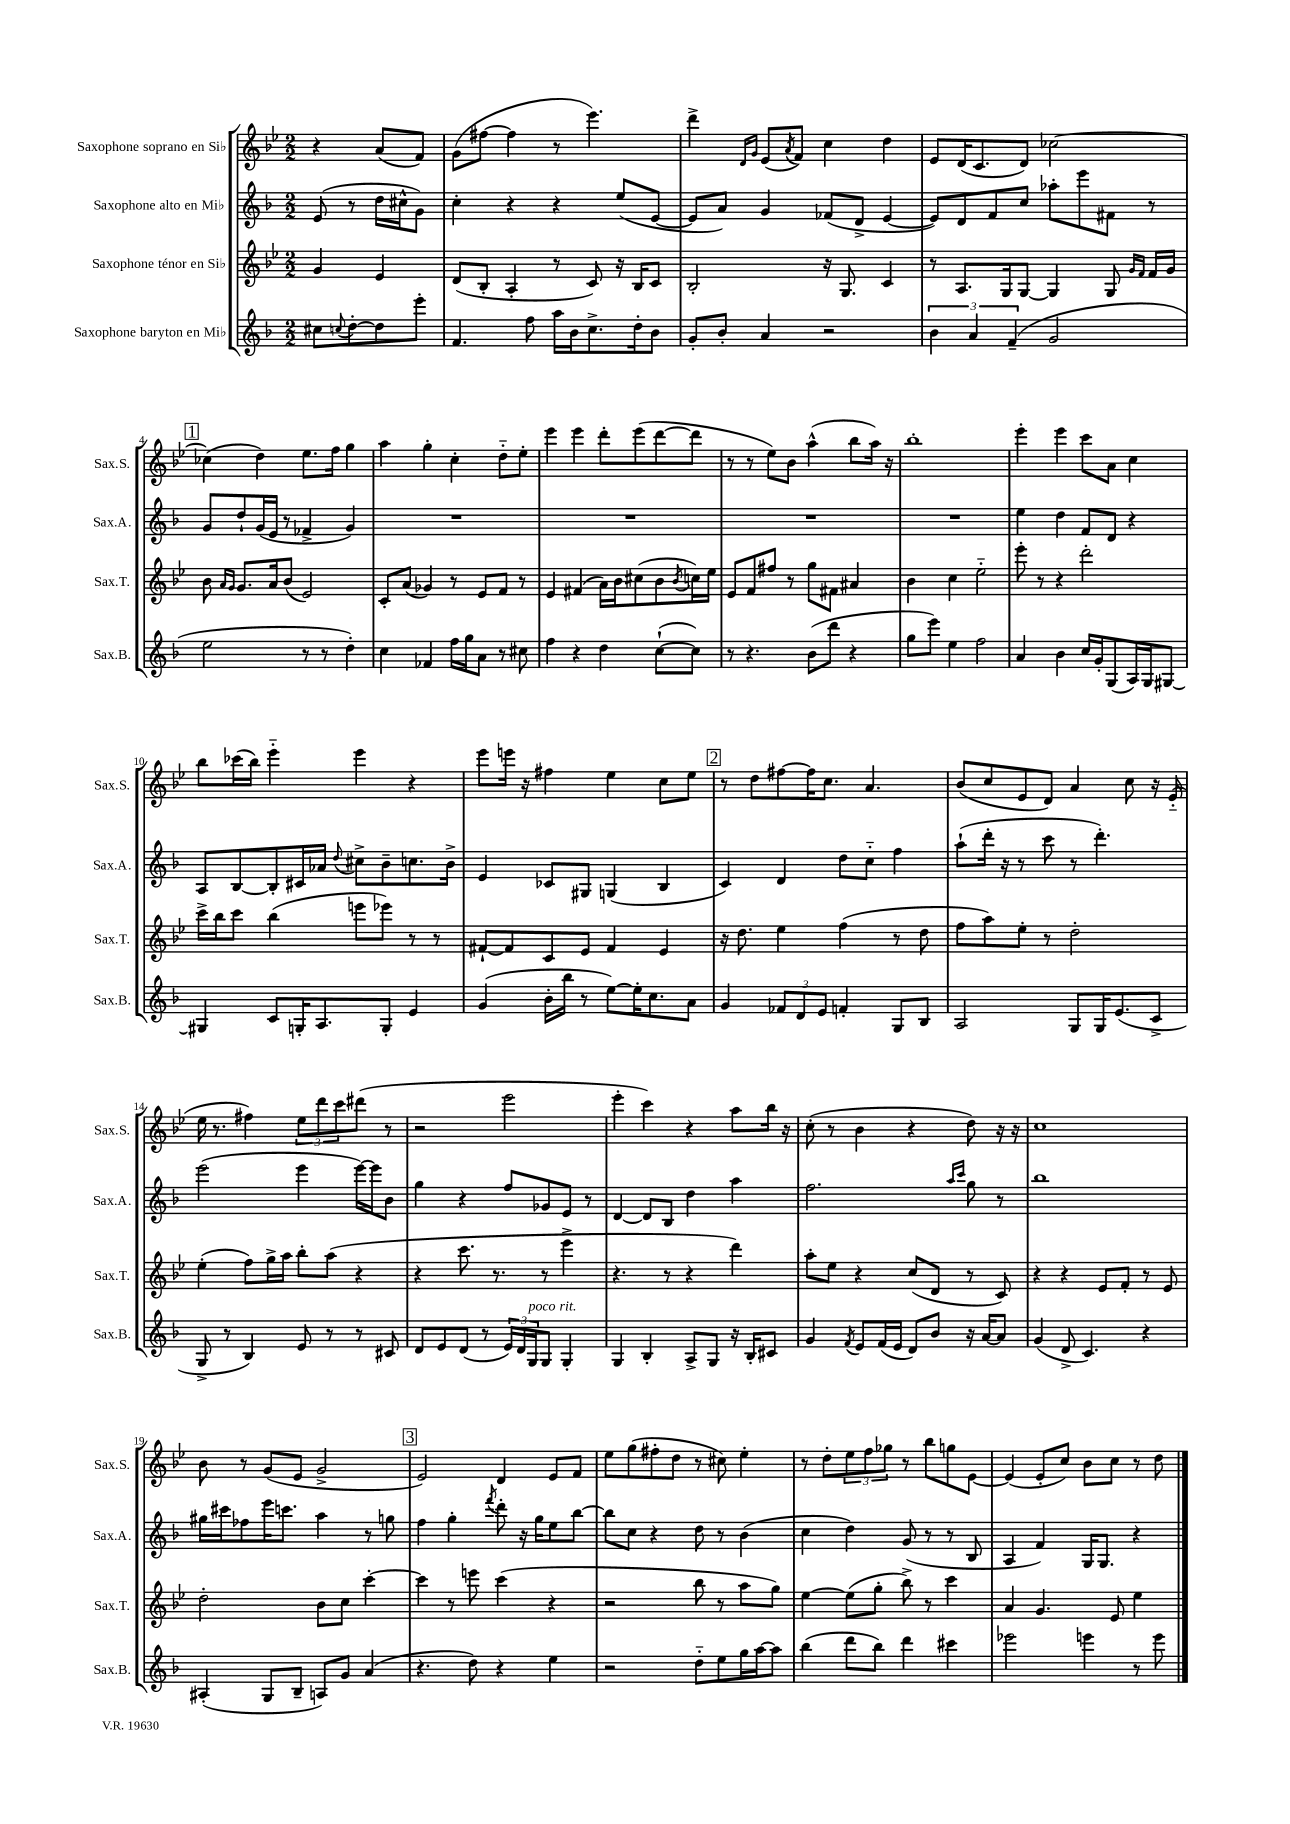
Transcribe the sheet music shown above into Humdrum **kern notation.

**kern	**kern	**kern	**kern
*staff4	*staff3	*staff2	*staff1
*clefG2	*clefG2	*clefG2	*clefG2
*k[b-]	*k[b-e-]	*k[b-]	*k[b-e-]
*M2/2	*M2/2	*M2/2	*M2/2
8cc#	4g	(8e	4r
8qqcc	.	.	.
[8dd'	.	8r	.
8dd]	4e-	16dd	(8a
.	.	16cc#^^	.
8eee'	.	8g)	8f)
=	=	=	=
4.f	(8d	4cc'	(8g
.	8B-'	.	[8ff#
.	4A'	4r	4ff#]
8ff	.	.	.
16aa	8r	4r	8r
16b-	.	.	.
8.cc^	8c)	.	4.eee-)
.	16r	(8ee	.
16dd'	16B-	.	.
8b-	8c	[8e	.
=	=	=	=
8g'	2B-'	8e]	4ddd^
8b-'	.	8a)	.
.	.	.	16qqd
.	.	.	16qqg
4a	.	4g	(8e-
.	.	.	8qa
.	.	.	8f)
2r	16r	(8f-	4cc
.	8.G	.	.
.	.	8d^	.
.	4c	[4e	4dd
=	=	=	=
6b-	8r	8e])	8e-
.	8.A	8d	(16d
6a	.	.	.
.	.	.	8.c
.	.	8f	.
.	16G	.	.
(6f~	.	.	.
.	[8G	8cc	8d)
2g	4G]	8aa-'	[2cc-
.	.	8eee	.
.	8G	8f#	.
.	16qqg	.	.
.	16qqf	.	.
.	16f	8r	.
.	16g	.	.
=	=	=	=
2ee	8b-	8g	(4cc-]
.	16qqa	.	.
.	16qqg	.	.
.	8.g	8dd`	.
.	.	(16g	4dd)
.	16a	16e	.
.	(8b-	8r	.
8r	2e-)	4f-^	8.ee-
8r	.	.	.
.	.	.	16ff
4dd')	.	4g)	4gg
=	=	=	=
4cc	8c'	1r	4aa
.	(8a	.	.
4f-	4g-)	.	4gg'
16ff	8r	.	4cc'
16gg	.	.	.
8a	8e-	.	.
8r	8f	.	8dd'~
8cc#	8r	.	8ee-'
=	=	=	=
4ff	4e-	1r	4eee-
4r	(4f#	.	4eee-
4dd	16a)	.	8ddd'
.	16b-	.	.
.	(8cc#	.	(8eee-
([8cc`	8b-	.	[8ddd
.	8qb-	.	.
8cc])	16cc)	.	8ddd]
.	16ee-	.	.
=	=	=	=
8r	8e-	1r	8r
4.r	8f	.	8r
.	8ff#	.	8ee-)
.	8r	.	8b-
(8b-	8gg	.	(4aa^^
8ddd	8f#	.	.
4r	4a#	.	8bb-
.	.	.	16aa)
.	.	.	16r
=	=	=	=
8gg	4b-	1r	1bb-'
8eee)	.	.	.
4ee	4cc	.	.
2ff	2ee-'~	.	.
=	=	=	=
4a	8eee-'	4ee	4eee-'
.	8r	.	.
4b-	4r	4dd	4eee-
16cc	2ddd'	8f	8ccc
16g'	.	.	.
(8G	.	8d	8a
16A)	.	4r	4cc
16G	.	.	.
[8G#	.	.	.
=	=	=	=
4G#]	16ccc^	8A	8bb-
.	16bb-	.	.
.	8ccc	[8B-	(16ccc-
.	.	.	16bb-)
8c	(4bb-	8B-']	4eee-'~
16G'	.	16c#	.
8.A	.	16a-	.
.	.	8qqdd	.
.	8eee	8cc#^	4eee-
8G'	8eee-)	8b-~	.
4e	8r	8.cc	4r
.	8r	.	.
.	.	16b-^	.
=	=	=	=
(4g	[8f#`	4e	8eee-
.	8f#]	.	16eee
.	.	.	16r
16b-'	8c	8c-	4ff#
16bb-	.	.	.
8r	8e-	8G#	.
[8ee)	4f#	(4G	4ee-
16ee']	.	.	.
8.cc	.	.	.
.	4e-	4B-	8cc
8a	.	.	8ee-
=	=	=	=
4g	16r	4c)	8r
.	8.dd	.	.
.	.	.	8dd
12f-	4ee-	4d	[8ff#
12d	.	.	.
.	.	.	16ff#]
12e	.	.	.
.	.	.	8.cc
4f'	(4ff	8dd	.
.	.	8cc'~	4.a
8G	8r	4ff	.
8B-	8dd	.	.
=	=	=	=
2A	8ff	(8aa`	(8b-
.	8aa)	16ddd'	8cc
.	.	16r	.
.	8ee-'	8r	8e-
.	8r	8ccc	8d)
8G	2dd'	8r	4a
16G	.	4.ddd')	.
(8.e	.	.	.
.	.	.	8cc
8c^	.	.	16r
.	.	.	(16e-'~
=	=	=	=
8G^	(4ee-'	(2eee	16ee-
.	.	.	8.r
8r	.	.	.
4B-)	8ff)	.	4ff#)
.	16gg^	.	.
.	16aa	.	.
8e	8bb-'	4eee	12ee-
.	.	.	12ddd
8r	(8aa	.	.
.	.	.	12ccc
8r	4r	[16eee)	(8ddd#
.	.	16eee]	.
8c#	.	8b-	8r
=	=	=	=
8d	4r	4gg	2r
8e	.	.	.
(8d	8.ccc	4r	.
8r	.	.	.
.	8.r	.	.
24e)	.	8ff	2eee-
24d	.	.	.
24G	.	.	.
8G	8r	8g-	.
4G'	4eee-^	8e	.
.	.	8r	.
=	=	=	=
4G	4.r	[4d	4eee-'
4B-'	.	8d]	4ccc)
.	8r	8B-	.
8A^	4r	4dd	4r
8G	.	.	.
16r	4ddd)	4aa	8aa
16B-'	.	.	.
8c#	.	.	16bb-
.	.	.	16r
=	=	=	=
4g	8aa'	2.ff	(8cc'
.	8ee-	.	8r
8qf	.	.	.
8e	4r	.	4b-
(16f	.	.	.
16e	.	.	.
8d)	(8cc	.	4r
8b-	8d	.	.
.	.	16qqaa	.
.	.	16qqccc	.
16r	8r	8gg	8dd)
[16a	.	.	.
8a]	8c)	8r	16r
.	.	.	16r
=	=	=	=
(4g	4r	1bb-	1cc
8d^	4r	.	.
4.c)	.	.	.
.	8e-	.	.
.	8f'	.	.
4r	8r	.	.
.	8e-	.	.
=	=	=	=
(4A#'	2dd'	16gg#	8b-
.	.	16ccc#	.
.	.	8ff-	8r
8G	.	16eee	(8g
.	.	8.ccc	.
8B-~	.	.	8e-
8A)	8b-	4aa	2g^
8g	8cc	.	.
(4a	[4ccc'	8r	.
.	.	8gg	.
=	=	=	=
4.r	4ccc]	4ff	2e-)
.	8r	4gg'	.
8dd)	8eee	.	.
.	.	8qfff	.
4r	(4ccc	8ddd'	4d
.	.	16r	.
.	.	16gg	.
4ee	4r	8ee	8e-
.	.	[8bb-	8f
=	=	=	=
2r	2r	8bb-]	8ee-
.	.	8cc	(8gg
.	.	4r	8ff#'
.	.	.	8dd
8dd'~	8bb-	8dd	8r
8ee	8r	8r	8cc#)
16gg	8aa	(4b-	4ee-'
[16aa	.	.	.
8aa]	8gg)	.	.
=	=	=	=
(4bb-	[4ee-	4cc	8r
.	.	.	8dd'
8ddd	(8ee-]	4dd)	12ee-
.	.	.	12ff
8bb-)	8gg'	.	.
.	.	.	12gg-
4ddd	8bb-^)	(8g	8r
.	8r	8r	8bb-
4ccc#	4ccc	8r	8gg
.	.	8B-	[8e-
=	=	=	=
2eee-	4a	4A	(4e-]
.	4.g	4f)	8e-'
.	.	.	8cc)
4eee	.	16G	8b-
.	.	8.G	.
.	8e-	.	8cc
8r	4ee-	4r	8r
8eee	.	.	8dd
==	==	==	==
*-	*-	*-	*-
